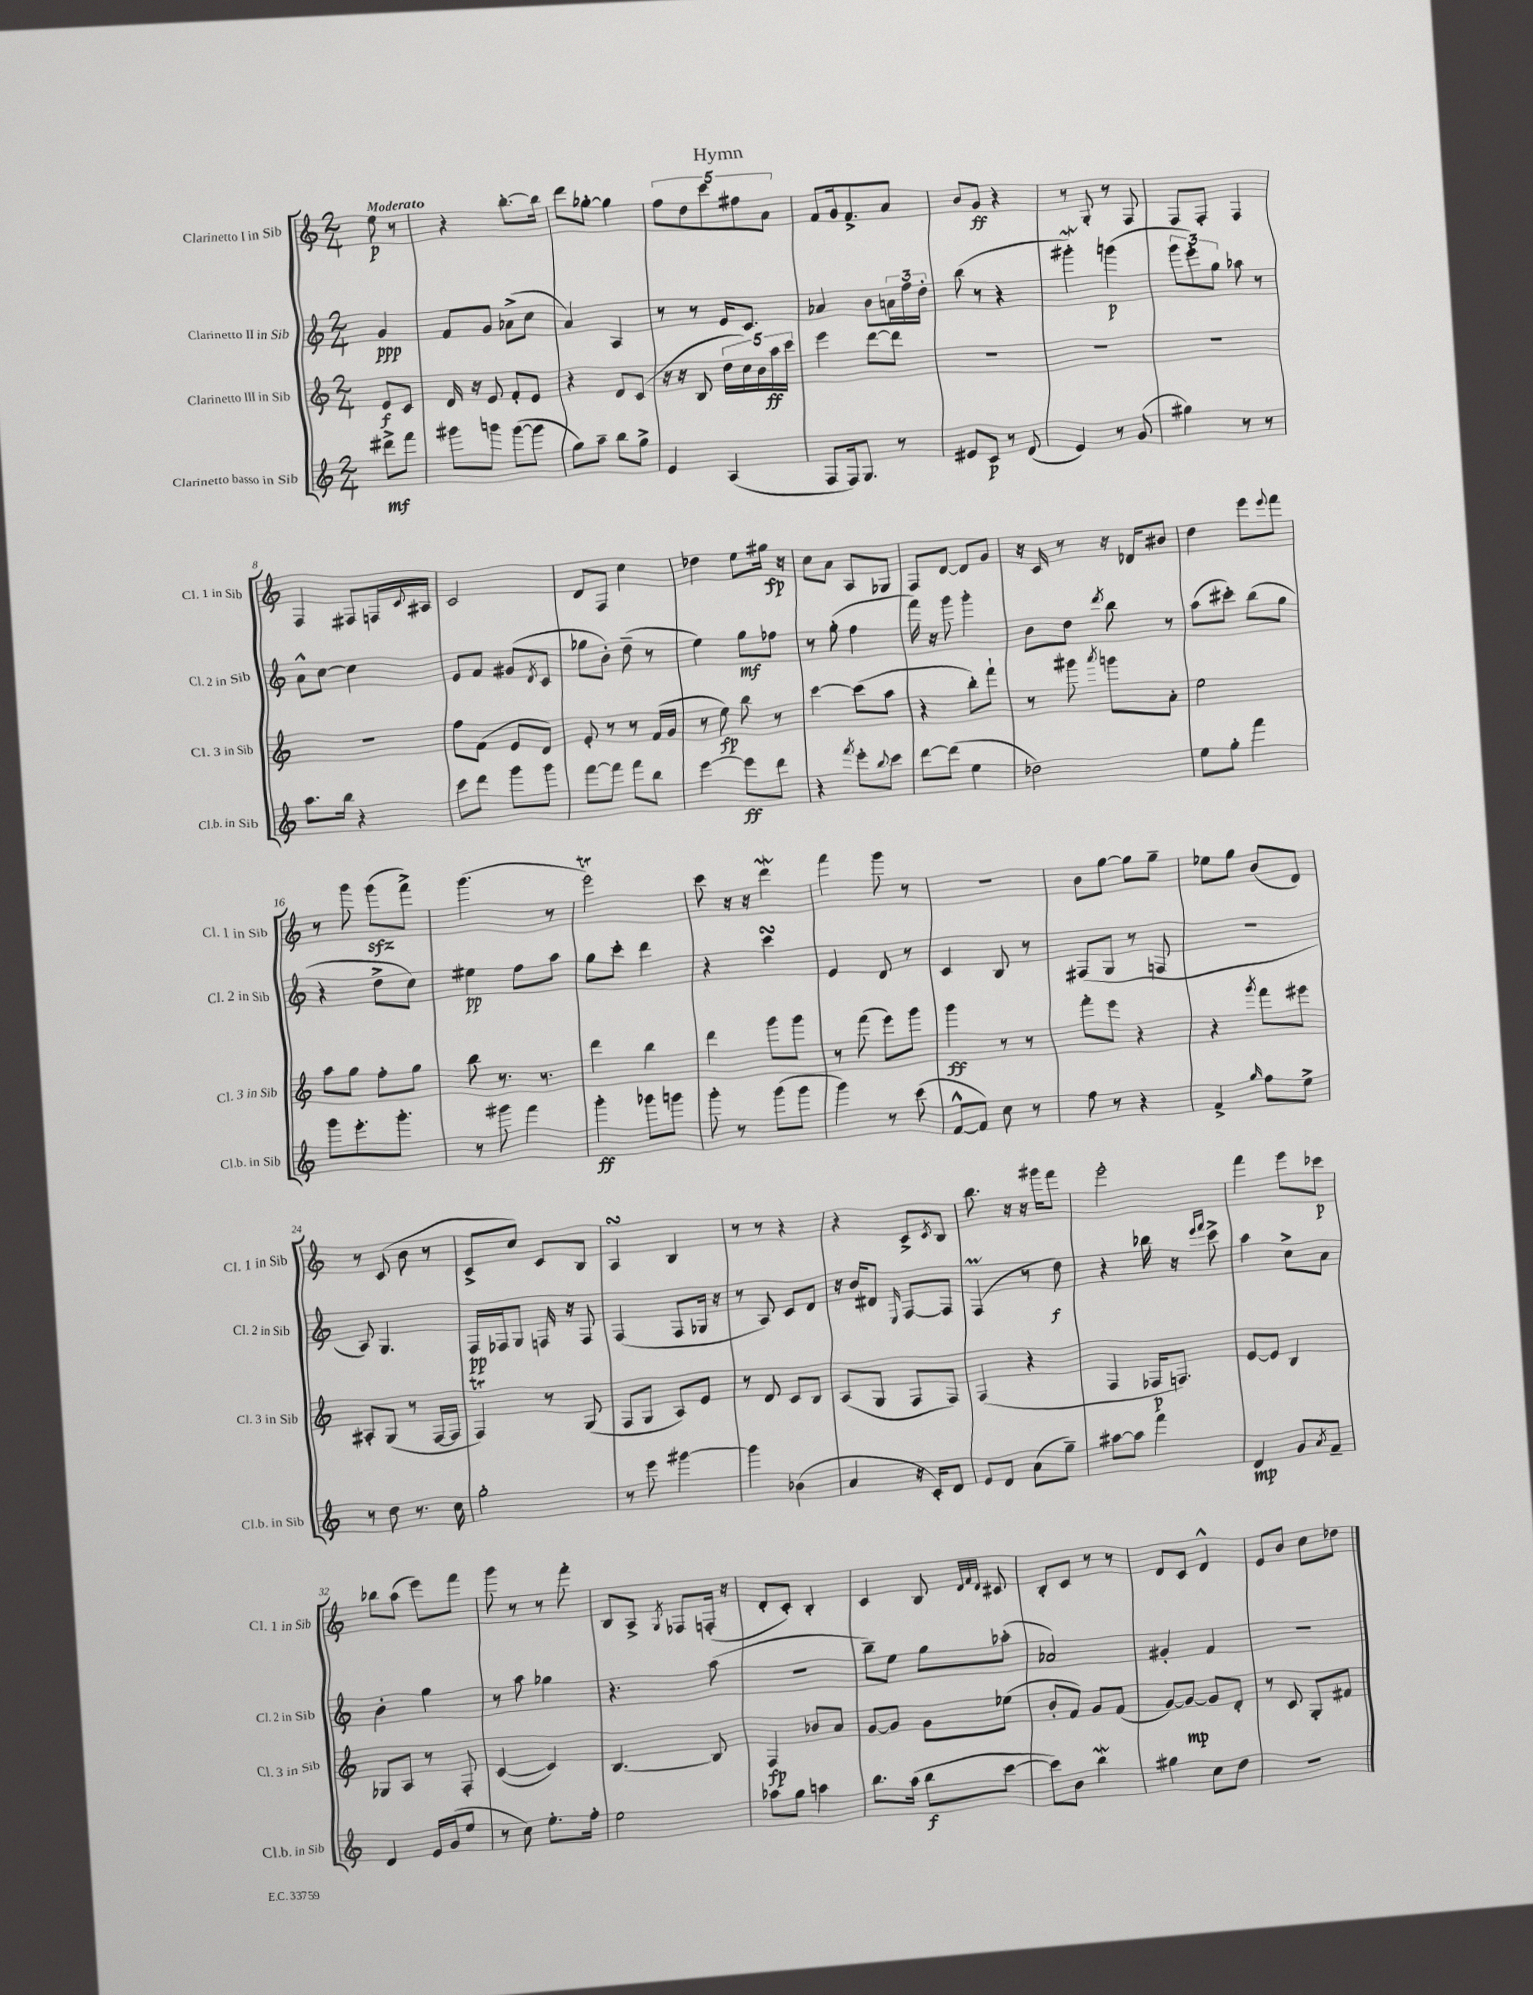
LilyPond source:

\header { title = "Hymn" }
<<
\new StaffGroup <<
\new Staff = "s0" \with { instrumentName = "Clarinetto I in Sib" shortInstrumentName = "Cl. 1 in Sib" } {
    \clef treble \key c \major \numericTimeSignature \time 2/4 \partial 4 \tempo "Moderato"
    e''8\p r8 |
    r4 b''8.~-. b''16 |
    d'''8 ges''8~-. ges''4 |
    \tuplet 5/4 { f''8 d''8 c'''8 fis''8 a'8 } |
    f'8 g'16 f'8.-> a'8 |
    b'8 g'8\ff r4 |
    r8 g8-. r8 f8 |
    f8 f8-. f4 |
    f4 fis8 f16 \appoggiatura { c'8 } ais16 |
    c'2 |
    d'8 f8 c''4 |
    des''4 e''8 gis''16\fp r16 |
    c''8 a'8 a8 ges8 |
    f8 d'8~ d'8 g'8 |
    r16 c'16 r8 r16 des'16 bis'8 |
    d''4 e'''8 \appoggiatura { e'''8 } f'''8 |
    r8 g'''8 g'''8\sfz( f'''8->) |
    g'''4.( r8 |
    e'''2\trill) |
    c'''8 r16 r16 d'''4\mordent |
    f'''4 g'''8 r8 |
    r2 |
    b'8 g''8~ g''8 g''8-- |
    ees''8 g''8 b'8( d'8) |
    r8 c'8( b'8 r8 |
    c'8-> c''8) c'8 b8 |
    a4\turn b4 |
    r8 r8 r4 |
    r4 c'8-> \acciaccatura { c'8 } b8 |
    b''8. r16 r16 gis'''16 f'''8 |
    e'''2-. |
    f'''4 e'''8 ces'''8\p |
    bes''8 a''8( e'''8) f'''8 |
    g'''8 r8 r8 f'''8-. |
    b8 a8-> \acciaccatura { g8 } fes8 f16-.( r16 |
    d'8-. c'8-.) b4-. |
    c'4 b8 \grace { d'32 f'32 d'32 } cis'8 |
    b8-. c'8 r8 r8 |
    d'8 c'8 d'4-^ |
    e'8 b'8 c''8 des''8 \bar "|." |
}
\new Staff = "s1" \with { instrumentName = "Clarinetto II in Sib" shortInstrumentName = "Cl. 2 in Sib" } {
    \clef treble \key c \major \numericTimeSignature \time 2/4 \partial 4
    g'4\ppp |
    f'8 g'8 aes'8->( c''8 |
    a'4) a4 |
    r8 r8 e'16 c'8. |
    aes'4 b'8 \tuplet 3/2 { a'16 f''16 d''16-. } |
    b''8( r8 r4 |
    gis'''4-.\mordent) g'''4\p( |
    \tuplet 3/2 { g'''8 e'''8-.) g''8 } aes''8 r8 |
    a'8-^ c''8~ c''4 |
    e'8 f'8 gis'8( \acciaccatura { d'8 } c'8 |
    ges''8 b'8-.) d''8--( r8 |
    e''4) g''8\mf fes''8 |
    r8 g''8-.( f''4 |
    f'''16) r16 g'''8 g'''4-. |
    b'8 d''8 \acciaccatura { d'''8 } b''8 r8 |
    a''8( cis'''8-.) b''8( g''8 |
    r4 d''8-> c''8) |
    eis''4\pp f''8 a''8 |
    g''8 c'''8-. d'''4 |
    r4 c'''4\turn |
    e'4 d'8 r8 |
    c'4 b8 r8 |
    fis8( g8 r8 f8 |
    r2 |
    a8) g4. |
    f16\pp fes16 g8 f16 r16 f8 |
    f4( f8 ges16 r16 |
    r8 a8) c'8 d'8 |
    r16 b'16 dis'8 \grace { e16 } f8~ f8 |
    f4\prall( r8 d''8\f) |
    r4 bes''16 r16 \grace { e'''16 f'''16 } c'''8-> |
    a''4 c''8-> a'8 |
    b'4-. g''4 |
    r8 a''8 ges''4 |
    r4. a''8( |
    r2 |
    b''8--) e''8 g''8 aes''8-.( |
    aes'2) |
    gis'4-. f'4 |
    R2 \bar "|." |
}
\new Staff = "s2" \with { instrumentName = "Clarinetto III in Sib" shortInstrumentName = "Cl. 3 in Sib" } {
    \clef treble \key c \major \numericTimeSignature \time 2/4 \partial 4
    e'8\f c'8 |
    d'16 r16 e'8 f'8-. e'8 |
    r4 d'8 c'8( |
    r16 r16 b8 \tuplet 5/4 { d''16 c''16) b'16 a''16\ff c'''16 } |
    e'''4 d'''8~ d'''8 |
    R2 |
    R2 |
    R2 |
    R2 |
    f''8 f'8( e'8 d'8) |
    e'8-. r8 r8 f'16( g'16 |
    r8 e''8\fp) b''8 r8 |
    c'''4~ c'''8( a''8 |
    r4 b''8-.) f'''8-! |
    r8 gis'''8 \acciaccatura { a'''8 } g'''8 a'8-. |
    e''2 |
    a''8 g''8 f''8-. g''8 |
    b''8 r8. r8. |
    d'''4 b''4 |
    d'''4 g'''8 g'''8 |
    r8 f'''8( e'''8) g'''8 |
    g'''4\ff r8 r8 |
    f'''8-. e'''8 r4 |
    r4 \acciaccatura { g'''8 } f'''8 eis'''8 |
    ais8-. g8( r8 f16~ f16 |
    f4\trill) r8 g8( |
    f8 g8 a8) e'8 |
    r8 d'8 c'8 b8 |
    a8( g8 f8 f8) |
    f4( r4 |
    f4 fes16\p f8.) |
    e'8~ e'8 b4 |
    ges8 a8 r8 f8-. |
    c'4~( c'4) |
    b4.~ b8 |
    f4\fp bes'8 a'8 |
    g'8~ g'8 g'8 ees''8( |
    b'8-. f'8) g'8 f'8( |
    g'8~) g'8~\mp g'8 d'8-. |
    r8 c'8 g8-. fis'8 \bar "|." |
}
\new Staff = "s3" \with { instrumentName = "Clarinetto basso in Sib" shortInstrumentName = "Cl.b. in Sib" } {
    \clef treble \key c \major \numericTimeSignature \time 2/4 \partial 4
    dis'''8->\mf f'''8 |
    gis'''8 g'''8 g'''8~( g'''8 |
    g''8) a''8-- b''8 g''8-> |
    e'4 a4( |
    f8 f16) g8. r8 |
    eis'8 c'8\p r8 d'8( |
    e'4) r8 g'8( |
    gis''4) r8 r8 |
    a''8. b''16 r4 |
    c'''8 d'''8 g'''8 g'''8 |
    f'''8~ f'''8 f'''8 b''8 |
    e'''4~ e'''8\ff d'''8 |
    r4 \acciaccatura { f'''8 } e'''8-. \appoggiatura { b''8 } c'''8 |
    d'''8~ d'''8( e''4 |
    des''2) |
    e''8 g''8-. f'''4 |
    g'''8 e'''8.-. g'''8.-. |
    r8 gis'''8 f'''4 |
    g'''4-.\ff ges'''8 g'''8 |
    g'''8-. r8 g'''8( g'''8 |
    g'''4) r8 c'''8( |
    f'8~-^ f'8) c''8 r8 |
    f''8 r8 r4 |
    f'4-> \grace { g''16 } f''8 e''8-> |
    r8 d''8 r8. c''16 |
    g''2-. |
    r8 e'''8 gis'''4~ |
    gis'''4 bes'4( |
    a'4 r16 c'16-.) d'8 |
    e'8 d'8 a'8( g''8--) |
    ais''8~ ais''8 f'''4 |
    d'4\mp g'8 \acciaccatura { a'8 } f'8-- |
    d'4 e'16 g'16( e''8 |
    r8 c''8) e''8.-. f''16-. |
    e''2 |
    aes''8 g''8 a''4 |
    b''8. a''16( b''8\f c'''8~ |
    c'''8) b'8 b''4\mordent |
    gis''4 c''8 d''8 |
    r2 \bar "|." |
}
>>
>>
